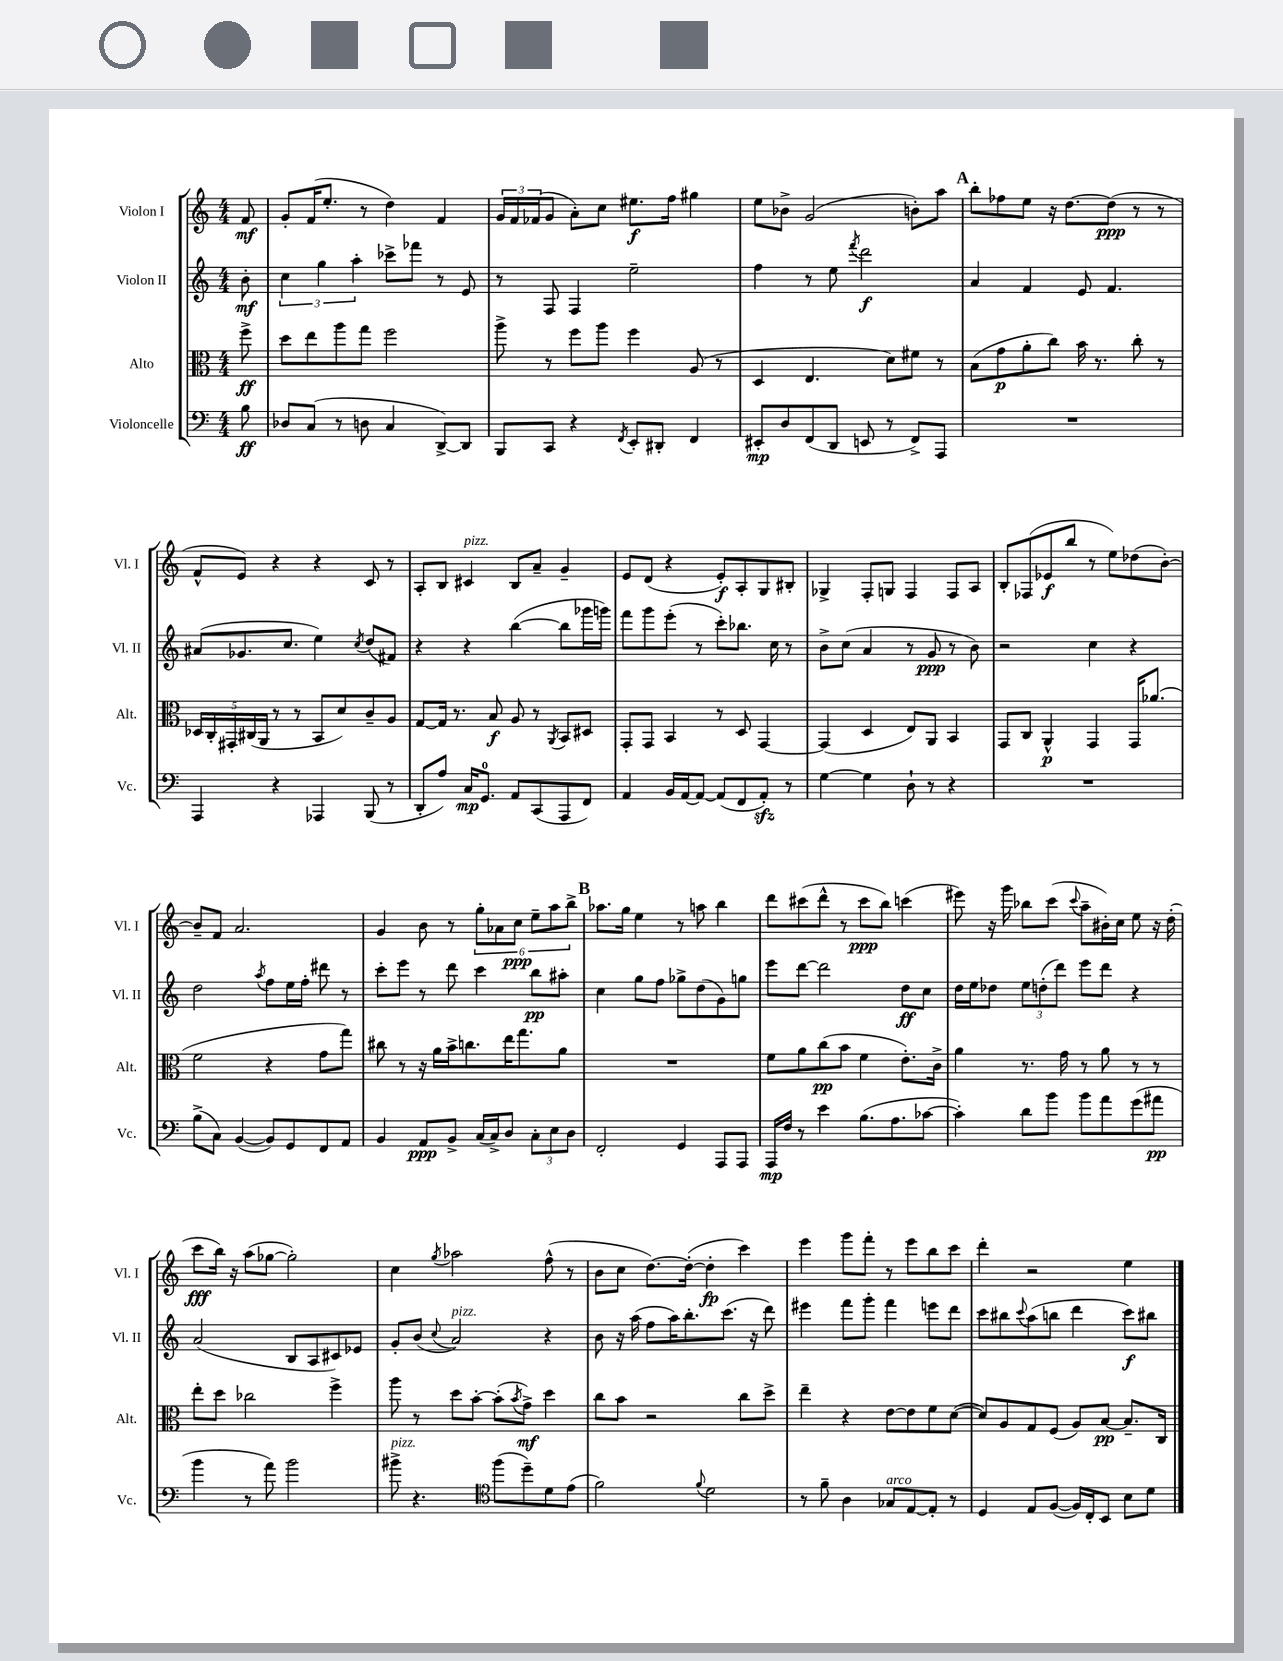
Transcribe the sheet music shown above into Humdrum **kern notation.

**kern	**kern	**kern	**kern
*staff4	*staff3	*staff2	*staff1
*clefF4	*clefC3	*clefG2	*clefG2
*k[]	*k[]	*k[]	*k[]
*M4/4	*M4/4	*M4/4	*M4/4
8B	8ff^	8b'	8f
=	=	=	=
8D-	8dd	6cc	8g'
(8C	8ee	.	(16f
.	.	6gg	.
.	.	.	8.ee'
8r	8aa	.	.
.	.	6aa'	.
8D	8gg	.	8r
4C	2ff	8ccc-^	4dd)
.	.	8fff-	.
[8DD^)	.	8r	4f
8DD]	.	8e	.
=	=	=	=
8BBB	8aa^	8r	24g
.	.	.	24f
.	.	.	(24f-
8CC	8r	8F	8g
4r	8ff	4F	8a')
.	8aa	.	8cc
8qFF	.	.	.
8EE'	4ff	2ee~	8.ee#
8DD#'	.	.	.
.	.	.	16ff
4FF	(8A	.	4gg#
.	8r	.	.
=	=	=	=
8EE#'	4D	4ff	8ee
8D	.	.	8b-^
(8FF	4.E	8r	(2g
8DD	.	8ee	.
.	.	8qfff	.
8EE	.	2ddd	.
8r	8d)	.	.
8FF^)	8f#	.	8b')
8AAA	8r	.	8aa
=	=	=	=
1r	(8B	4a	8bb'
.	8g	.	8ff-
.	8a'	4f	8ee
.	8cc)	.	16r
.	.	.	[8.dd
.	16b	8e	.
.	8.r	.	.
.	.	4.f	(8dd]
.	8cc'	.	8r
.	8r	.	8r
=	=	=	=
4AAA	20D-	(8a#	8f^^
.	20C'	.	.
.	20GG#'	.	.
.	.	8.g-	8e)
.	(20C#	.	.
.	20AA	.	.
4r	8r	.	4r
.	.	8.cc	.
.	8r	.	.
4AAA-	8BB	4ee)	4r
.	8d)	.	.
.	.	8qcc	.
(8BBB	8c~	(8dd	8c
8r	8A	8f#)	8r
=	=	=	=
8DD'	[8G	4r	8A'
8A)	16G]	.	8B
.	8.r	.	.
16C	.	4r	4c#
8.GG	.	.	.
.	8B	.	.
8AA	8A	([4bb	8B
(8CC	8r	.	8a~
.	8qAA	.	.
8AAA	8BB	8bb]	4g~
8FF)	8D#	16ggg-	.
.	.	16ggg)	.
=	=	=	=
4AA	8GG'	8fff	8e
.	8GG	8ggg	(8d
16BB	4BB	(8eee'	4r
[16AA	.	.	.
8AA_	.	8r	.
(8AA]	8r	8ccc')	8e')
8FF	8D	8.bb-	8A'
8AA')	[4GG	.	8G
.	.	16cc	.
8r	.	8r	8B#'
=	=	=	=
[4G	(4GG]	8b^	4G-^
.	.	(8cc	.
4G]	4D	4a	8F'
.	.	.	8G
8D`	8E)	8r	4F
8r	8AA	8g	.
4r	4BB	8r	8F
.	.	8b)	8A
=	=	=	=
1r	8GG	2r	8B'
.	8C	.	(8F-
.	4AA^^	.	8e-
.	.	.	8bb
.	4GG	4cc	8r
.	.	.	8ee)
.	16GG	4r	(8dd-
.	(8.a-	.	.
.	.	.	[8b')
=	=	=	=
(8B^	2f	2dd	8b~]
8C)	.	.	8f
([4BB	.	.	2.a
.	.	8qaa	.
8BB])	4r	8ff	.
8GG	.	16ee	.
.	.	16ff'	.
8FF	8g	8ddd#	.
8AA	8gg)	8r	.
=	=	=	=
4BB	8cc#	8ccc'	4g
.	8r	8eee	.
8AA	16r	8r	8b
.	16a	.	.
8BB^	16b^	8ddd	8r
.	8.cc	.	.
(16C	.	4ccc	12gg'
16C^)	.	.	.
.	.	.	12a-
8D	16ee	.	.
.	.	.	12cc
.	8.gg	.	.
12C'	.	8bb	12ee~
12E	.	.	12aa
.	8a	8aa#'	.
12D	.	.	12bb^
=	=	=	=
2FF'	1r	4cc	8.aa-
.	.	.	16gg
.	.	8gg	4ee
.	.	8ff	.
4GG	.	8gg-^	8r
.	.	(8dd	8aa
8AAA	.	8g)	4bb
8AAA	.	8gg	.
=	=	=	=
16AAA	8f	8eee	8ddd
16F	.	.	.
8r	8a	[8ddd	(8ccc#
4e	(8cc	2ddd]	8ddd^^
.	8b	.	8r
(8.B	4f	.	8ccc#
.	.	.	8bb)
8.A	.	.	.
.	8.e')	8dd	(4ccc
[8c-	.	8cc	.
.	16c^	.	.
=	=	=	=
4c-'])	4a	16dd	8eee#)
.	.	16ee	.
.	.	8dd-	16r
.	.	.	16ggg
8d	8.r	12ee	8bb-
.	.	(12dd'	.
8b	.	.	(8ccc
.	.	12ddd)	.
.	16g	.	.
.	.	.	8qqccc
8b	8r	8eee	8aa~
8a	8a	8ddd	16b#')
.	.	.	16cc
(8g	8r	4r	8ee
8a#	8r	.	16r
.	.	.	(16dd'
=	=	=	=
4b	8ee'	(2a	8ccc
.	8dd	.	16bb)
.	.	.	16r
8r	2cc-	.	(8aa
8a)	.	.	[8gg-
2b	.	8B	2gg-'])
.	.	8A	.
.	4ff^	8c#)	.
.	.	8e-	.
=	=	=	=
8b#^	8aa	8g'	4cc
4.r	8r	(8b	.
.	.	8qqcc	8qgg
.	8dd	2a)	2aa-
.	[8b'	.	.
*clefC4	*	*	*
(8ff	(8b']	.	.
.	8qb	.	.
8dd~)	8g^)	.	.
8d	4dd	4r	(8ff^^
(8e	.	.	8r
=	=	=	=
2f)	8cc	8b	8b
.	8b	16r	8cc
.	.	(16aa	.
.	2r	8ff	[8.dd)
.	.	16aa)	.
.	.	8.bb'	(16dd'_
8qqf	.	.	.
2d	.	.	4dd']
.	.	(8.ccc	.
.	8cc	.	4ccc)
.	.	16r	.
.	8dd^	8ddd)	.
=	=	=	=
8r	4ee~	4eee#	4eee
8f~	.	.	.
4A	4r	8fff	8ggg
.	.	8ggg'	8fff'
8G-	[8e	4fff	8r
[8E	8e]	.	8eee
8E']	8f	8eee	8bb
8r	([8d	8ddd	8ccc
=	=	=	=
4D	8d])	8ccc	4ddd'
.	8A	8bb#	.
.	.	8qqccc	.
8E	8G	(8aa	2r
([8F	(8F	8bb	.
16F])	8A)	4ddd	.
16C'	.	.	.
8BB	[8B	.	.
8B	8.B~]	8ccc)	4ee
8d	.	8bb#	.
.	16C	.	.
==	==	==	==
*-	*-	*-	*-
